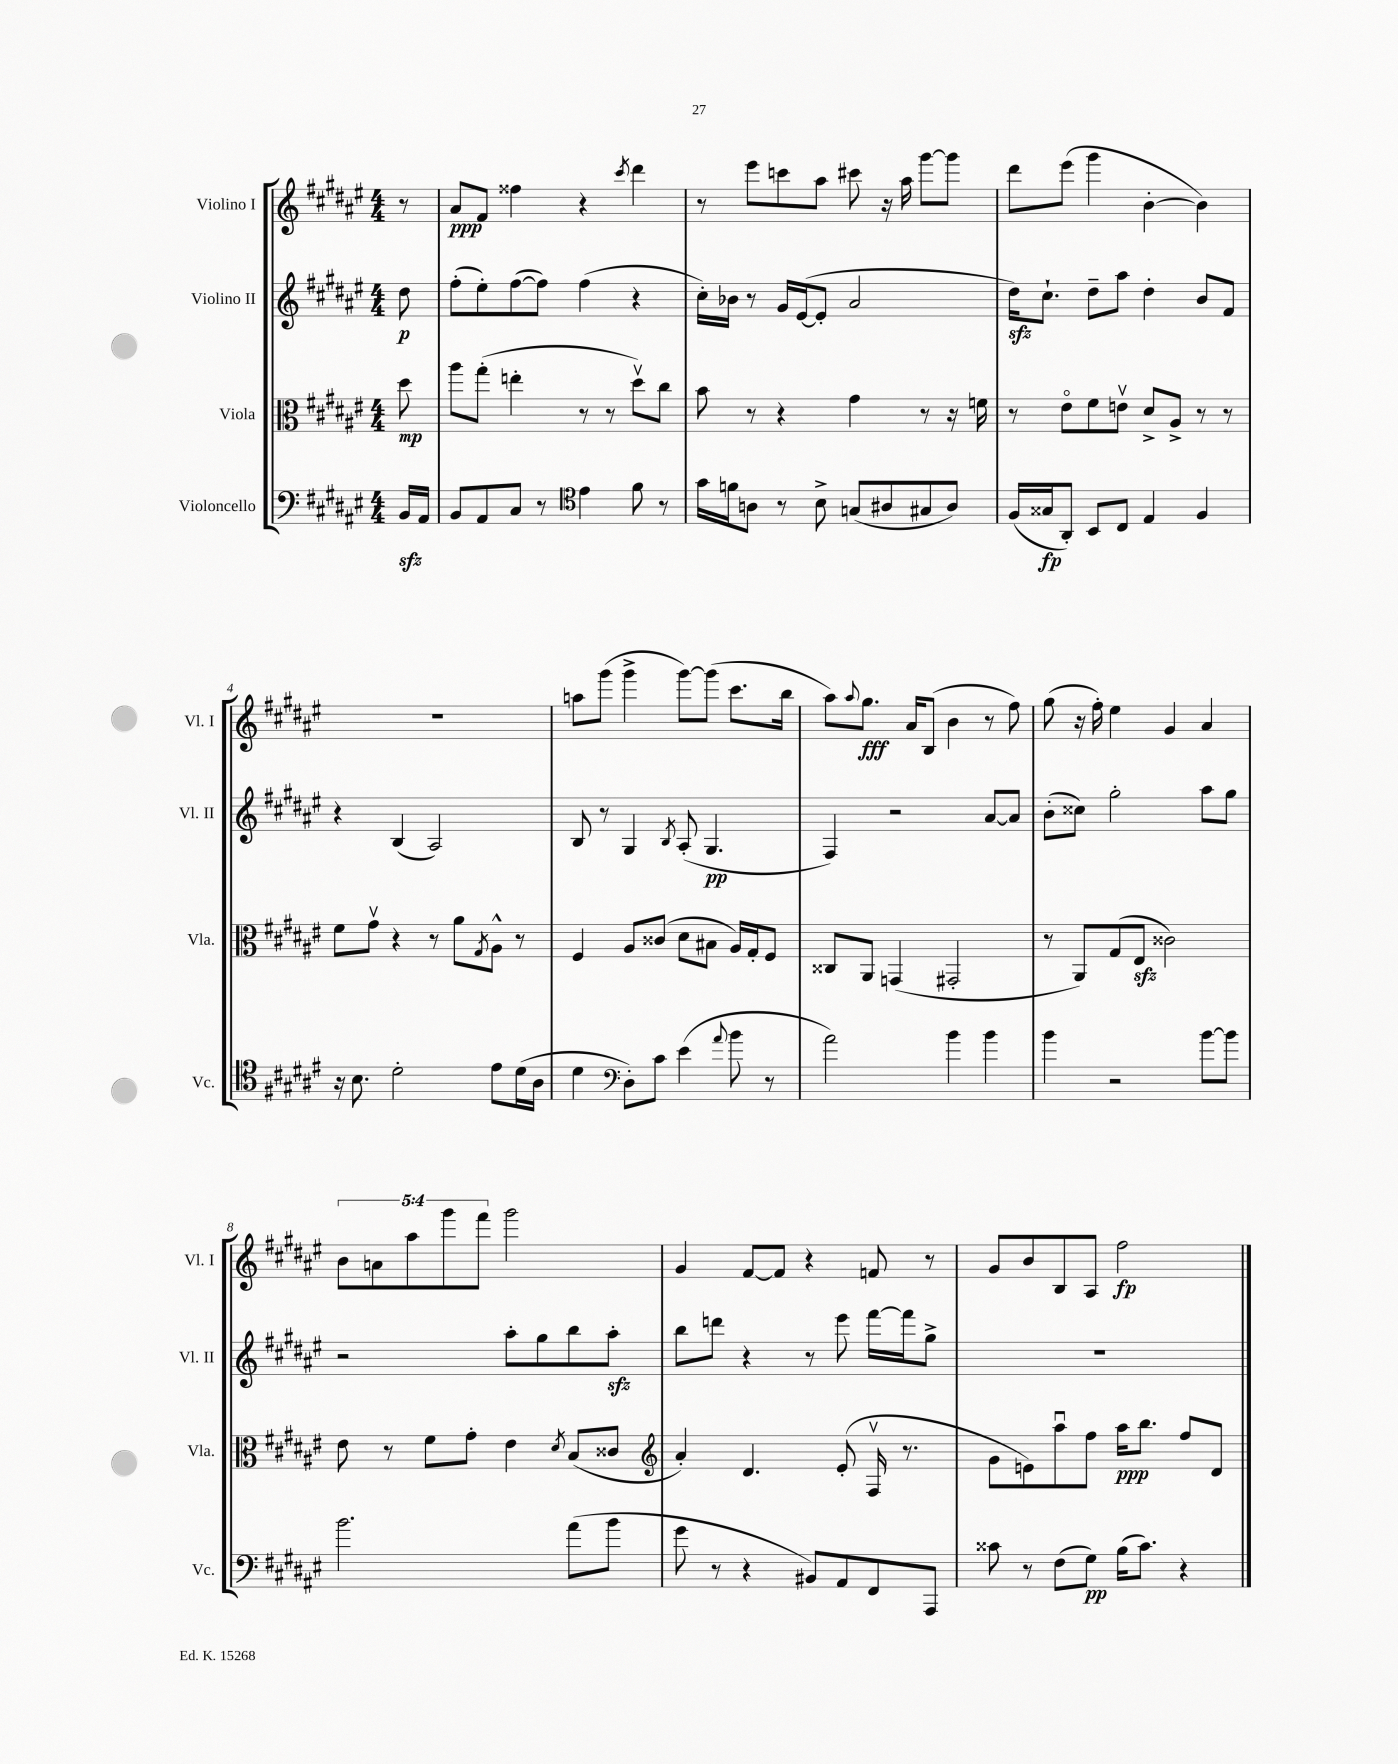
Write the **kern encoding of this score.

**kern	**kern	**kern	**kern
*staff4	*staff3	*staff2	*staff1
*clefF4	*clefC3	*clefG2	*clefG2
*k[f#c#g#d#a#e#]	*k[f#c#g#d#a#e#]	*k[f#c#g#d#a#e#]	*k[f#c#g#d#a#e#]
*M4/4	*M4/4	*M4/4	*M4/4
16BB/LL	8dd#\	8dd#\	8r
16AA#/JJ	.	.	.
=	=	=	=
8BB/L	8aa#\L	(8ff#'\L	8a#/L
8AA#/	(8gg#'\J	8ee#'\)	8f#/J
8C#/J	4ee'\	([8ff#\	4ff##\
8r	.	8ff#\]J)	.
*clefC4	*	*	*
4e#\	8r	(4ff#\	4r
.	8r	.	.
.	.	.	8qccc#/
8f#\	8dd#v\L)	4r	4ddd#\
8r	8cc#\J	.	.
=	=	=	=
16g#\LL	8b\	16cc#'\LL)	8r
16f\J	.	16b-\JJ	.
8A\J	8r	8r	8eee#\L
8r	4r	16g#/LL	8ccc\
.	.	([16e#/J	.
8B^\	.	8e#'/]J	8aa#\J
(8G/L	4g#\	2a#/	8ccc#\
8A#/	.	.	16r
.	.	.	16aa#\
8G#/	8r	.	[8ggg#\L
8A#/J)	16r	.	8ggg#\]J
.	16f\	.	.
=	=	=	=
(16F#/LL	8r	16dd#\LK)	8ddd#\L
16G##/J	.	8.cc#`\J	.
8AA#'/J)	8e#o\L	.	(8eee#\J
8BB/L	8f#\	8dd#~\L	4ggg#\
8C#/J	8ev\J	8aa#\J	.
4E#/	8d#^/L	4dd#'\	[4b'\
.	8A#^/J	.	.
4F#/	8r	8b/L	4b\])
.	8r	8f#/J	.
=	=	=	=
16r	8f#\L	4r	1r
8.B\	.	.	.
.	8g#v\J	.	.
2d#'\	4r	(4B/	.
.	8r	2A#/)	.
.	8a#\L	.	.
.	8qG#/	.	.
8e#\L	8A#^^\J	.	.
(16d#\L	8r	.	.
16A#\JJ	.	.	.
=	=	=	=
4d#\	4F#/	8B/	8aa\L
.	.	8r	(8ggg#\J
*clefF4	*	*	*
8D#'\L)	8A#/L	4G#/	4ggg#^\
8c#\J	(8c##/J	.	.
.	.	8qB/	.
(4e#\	8d#\L	(8A#'/	[8ggg#\L)
.	8B#\J	4.G#/	(8ggg#\]J
8qqa#/	.	.	.
8b\	16A#/LL)	.	8.ccc#\L
.	16G#'/J	.	.
8r	8F#/J	.	.
.	.	.	16bb\Jk
=	=	=	=
2a#\)	8C##/L	4F#/)	8aa#\L)
.	.	.	8qqaa#/
.	8AA#/J	.	8.gg#\J
.	(4GG/	2r	.
.	.	.	16a#/LK
.	.	.	(8B/J
4b\	2GG#'/	.	4b\
4b\	.	[8a#/L	8r
.	.	8a#/]J	8ff#\)
=	=	=	=
4b\	8r	(8b'\L	(8gg#\
.	8AA#/L)	8cc##\J)	16r
.	.	.	16ff#'\)
2r	(8G#/	2gg#'\	4ee#\
.	8E#/J	.	.
.	2c##\)	.	4g#/
[8b\L	.	8aa#\L	4a#/
8b\]J	.	8gg#\J	.
=	=	=	=
2.b\	8e#\	2r	10b\L
.	.	.	10a\
.	8r	.	.
.	.	.	10aa#\
.	8f#\L	.	.
.	.	.	10ggg#\
.	8g#'\J	.	.
.	.	.	10fff#\J
.	4e#\	8aa#'\L	2ggg#\
.	.	8gg#\	.
.	8qd#/	.	.
(8a#\L	(8B/L	8bb\	.
8b\J	8c##/J	8aa#'\J	.
=	=	=	=
*	*clefG2	*	*
8g#\	4a#'/)	8bb\L	4g#/
8r	.	8ddd\J	.
4r	4.d#/	4r	[8f#/L
.	.	.	8f#/]J
8BB#/L)	.	8r	4r
8AA#/	(8e#'/	8eee#\	.
8FF#/	16F#v/	[16fff#\LL	8f/
.	8.r	16fff#\]J	.
8AAA#/J	.	8gg#^\J	8r
=	=	=	=
8c##\	8g#\L	1r	8g#/L
8r	8e\)	.	8b/
(8F#\L	8aa#u\	.	8B/
8G#\J)	8ff#\J	.	8A#/J
(16B\LK	16aa#\LK	.	2ff#\
8.c##\J)	8.bb\J	.	.
4r	8ff#/L	.	.
.	8d#/J	.	.
==	==	==	==
*-	*-	*-	*-
